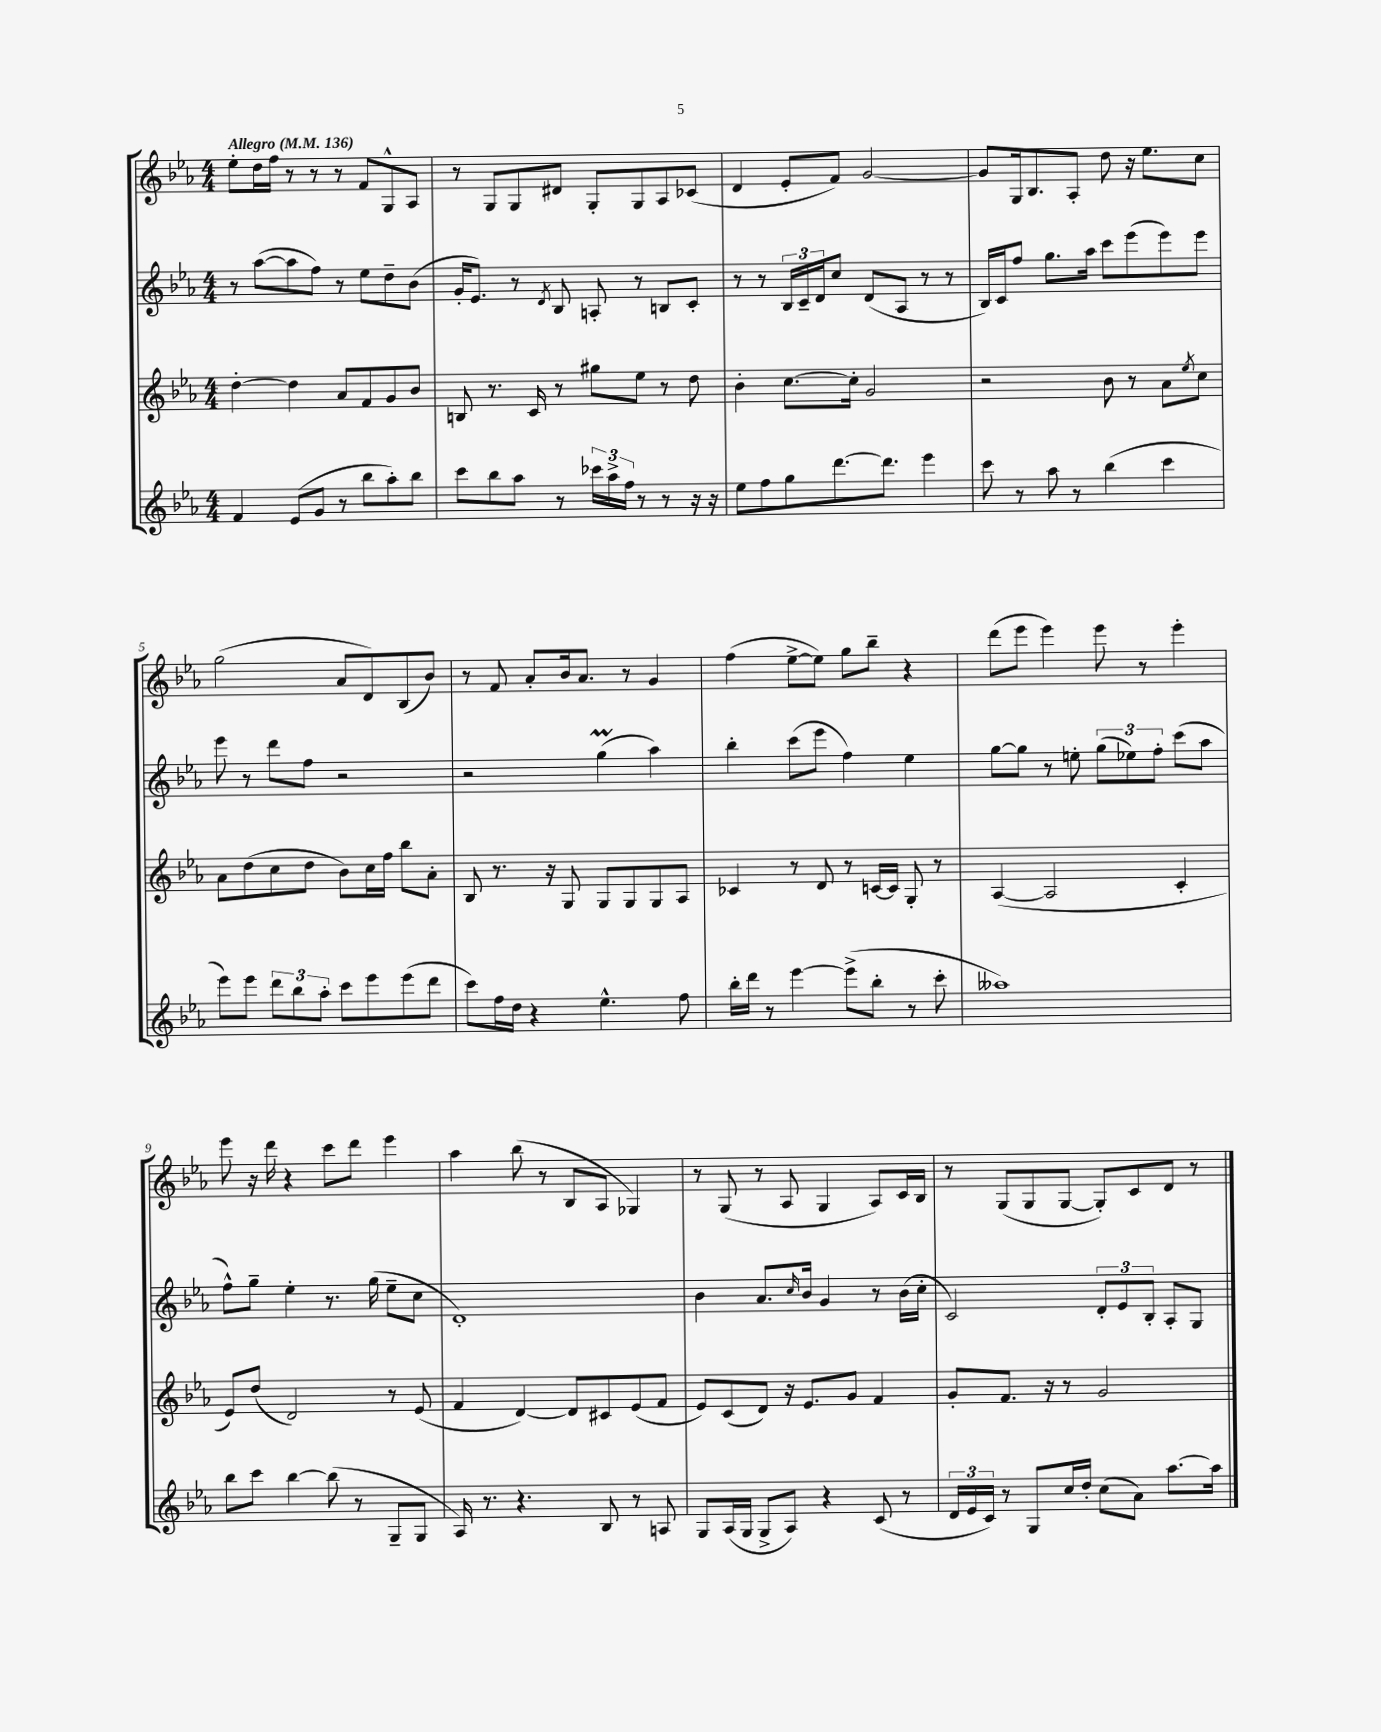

**kern	**kern	**kern	**kern
*part4	*part3	*part2	*part1
*staff4	*staff3	*staff2	*staff1
*clefG2	*clefG2	*clefG2	*clefG2
*k[b-e-a-]	*k[b-e-a-]	*k[b-e-a-]	*k[b-e-a-]
*M4/4	*M4/4	*M4/4	*M4/4
*MM136	*MM136	*MM136	*MM136
=1	=1	=1	=1
!	!	!	!LO:TX:a:B:t=Allegro
4f/	[4dd'\	8r	8ee-'\L
.	.	([8aa-\L	16dd\L
.	.	.	16ff\JJ
(8e-/L	4dd\]	8aa-\]	8r
8g/J	.	8ff\J)	8r
8r	8a-/L	8r	8r
8bb-\L	8f/	8ee-\L	8f/L
8aa-'\)	8g/	8dd~\	8G^^/
8bb-\J	8b-/J	(8b-\J	8A-/J
=2	=2	=2	=2
8ccc\L	8Bn/	16g'/KL	8r
.	.	8.e-/J)	.
8bb-\	8.r	.	8G/L
8aa-\J	.	8r	8G/
.	16c/	.	.
.	.	8qd/	.
8r	8r	8B-/	8d#X/J
24ccc-X\LL	8gg#X\L	8An'/	8G'/L
24aa-^\	.	.	.
24ff\JJ	.	.	.
8r	8ee-\J	8r	8G/
8r	8r	8Bn/L	8A-/
16r	8dd\	8c'/J	(8c-X/J
16r	.	.	.
=3	=3	=3	=3
8ee-\L	4b-'\	8r	4d/
8ff\	.	8r	.
8gg\	[8.cc\L	24B-/LL	8e-'/L
.	.	24c~/	.
.	.	24d/J	.
[8.ddd\	.	8cc/J	8f/J)
.	16cc'\Jk]	.	.
.	2g/	(8d/L	[2g/
8.ddd\J]	.	.	.
.	.	8A-/J	.
4eee-\	.	8r	.
.	.	8r	.
=4	=4	=4	=4
8ccc\	2r	16B-/LL)	8g/L]
.	.	16c/J	.
8r	.	8ff/J	16G/k
.	.	.	8.B-/
8aa-\	.	8.gg\L	.
8r	.	.	8A-'/J
.	.	16aa-\Jk	.
(4bb-\	8b-\	8ccc\L	8dd\
.	8r	(8eee-\	16r
.	.	.	8.ee-\L
4ccc\	8a-\L	8eee-\)	.
.	8qee-/	.	.
.	8cc\J	8eee-\J	8cc\J
!!LO:LB:g=z
=5	=5	=5	=5
8eee-\L)	8a-\L	8eee-\	(2gg\
8eee-\J	(8dd\	8r	.
12ddd\L	8cc\	8ddd\L	.
12bb-\	.	.	.
.	8dd\J	8ff\J	.
12aa-'\J	.	.	.
8ccc\L	8b-\L)	2r	8a-/L
8eee-\	16cc\L	.	8d/)
.	16ff\JJ	.	.
(8eee-\	8bb-\L	.	(8B-/
8ddd\J	8a-'\J	.	8b-/J)
=6	=6	=6	=6
8ccc\L)	8B-/	2r	8r
16ff\L	8.r	.	8f/
16dd\JJ	.	.	.
4r	.	.	8a-'/L
.	16r	.	.
.	8G/	.	16b-/k
.	.	.	8.a-/J
4.ee-^^\	8G/L	(4ggm\	.
.	8G/	.	8r
.	8G/	4aa-\)	4g/
8ff\	8A-/J	.	.
=7	=7	=7	=7
16bb-'\LL	4c-X/	4bb-'\	(4ff\
16ddd\JJ	.	.	.
8r	.	.	.
[4eee-\	8r	(8ccc\L	[8ee-^\L
.	8d/	8eee-\J	8ee-\J])
(8eee-^\L]	8r	4ff\)	8gg\L
8bb-'\J	[16cn/LL	.	8bb-~\J
.	16c/JJ]	.	.
8r	8G'/	4ee-\	4r
8ccc'\	8r	.	.
=8	=8	=8	=8
1aa--X)	([4A-/	[8gg\L	(8ddd\L
.	.	8gg\J]	8eee-\J
.	2A-/]	8r	4eee-\)
.	.	8een'\	.
.	.	(12gg\L	8eee-\
.	.	12ee-X\)	.
.	.	.	8r
.	.	12ff'\J	.
.	4c'/	(8ccc\L	4eee-'\
.	.	8aa-\J	.
!!LO:LB:g=z
=9	=9	=9	=9
8bb-\L	8e-/L)	8ff^^\L)	8eee-\
8ccc\J	(8dd/J	8gg~\J	16r
.	.	.	16ddd\
[4bb-\	2d/)	4ee-'\	4r
(8bb-\]	.	8.r	8ccc\L
8r	.	.	8ddd\J
.	.	(16gg\	.
8G~/L	8r	8ee-~\L	4eee-\
8G/J	(8e-/	8cc\J	.
=10	=10	=10	=10
16A-/)	4f/	1d')	4aa-\
8.r	.	.	.
4.r	[4d/)	.	(8bb-\
.	.	.	8r
.	8d/L]	.	8B-/L
8B-/	8c#X/	.	8A-/J
8r	(8e-/	.	4G-X/)
8An/	8f/J	.	.
=11	=11	=11	=11
8G/L	8e-/L)	4b-\	8r
(16A-/L	(8c/	.	(8G/
16G/JJ	.	.	.
8G^/L	8d/J)	8.a-/L	8r
8A-/J)	16r	.	8A-/
.	.	16qqcc/	.
.	8.e-/L	16b-/Jk	.
4r	.	4g/	4G/
.	8g/J	.	.
(8c/	4f/	8r	8A-/L)
8r	.	(16b-\LL	16c/L
.	.	16cc'\JJ	16B-/JJ
=12	=12	=12	=12
24d/LL	8g'/L	2c/)	8r
24e-/	.	.	.
24c/JJ)	.	.	.
8r	8.f/J	.	(8G/L
8G/L	.	.	8G/
.	16r	.	.
16cc/L	8r	.	[8G/J
16dd'/JJ	.	.	.
(8cc\L	2g/	12d'/L	8G'/L])
.	.	12e-/	.
8a-\J)	.	.	8c/
.	.	12B-'/J	.
[8.aa-\L	.	8A-'/L	8d/J
.	.	8G/J	8r
16aa-\Jk]	.	.	.
==	==	==	==
*-	*-	*-	*-
